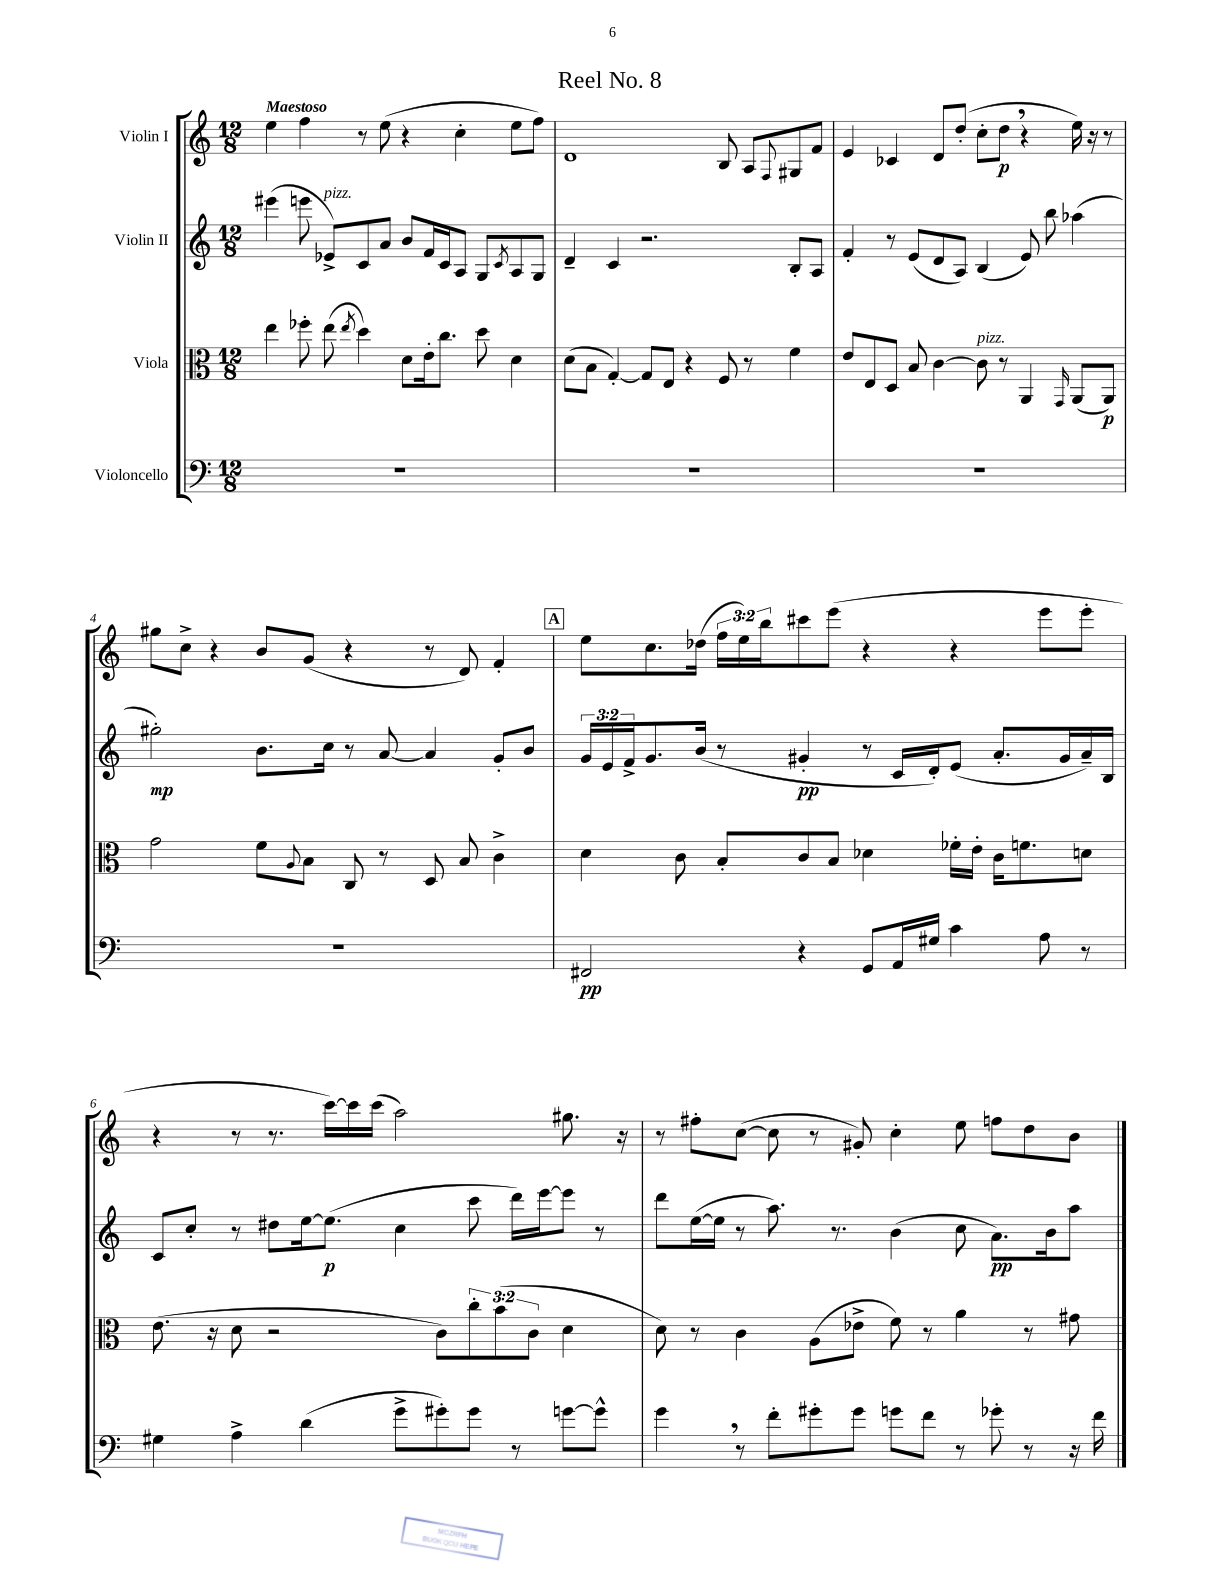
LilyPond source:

\header { title = "Reel No. 8" }
<<
\new StaffGroup <<
\new Staff = "s0" \with { instrumentName = "Violin I" } {
    \clef treble \key c \major \numericTimeSignature \time 12/8 \override Staff.TupletNumber.text = #tuplet-number::calc-fraction-text \tempo "Maestoso"
    e''4 f''4 r8 e''8( r4 c''4-. e''8 f''8) |
    d'1 b8 a8 \appoggiatura { f8 } gis8 f'8 |
    e'4 ces'4 d'8 d''8-.( c''8-. d''8\p \breathe r4 e''16) r16 r8 |
    gis''8 c''8-> r4 b'8 g'8( r4 r8 d'8) f'4-. |
    \mark \markup { \box "A" } e''8 c''8. des''16( \tuplet 3/2 { f''16 e''16) b''16 } cis'''8 e'''8( r4 r4 e'''8 e'''8-. |
    r4 r8 r8. c'''16~) c'''16 c'''16( a''2) gis''8. r16 |
    r8 fis''8-. c''8~( c''8 r8 gis'8-.) c''4-. e''8 f''8 d''8 b'8 \bar "|." |
}
\new Staff = "s1" \with { instrumentName = "Violin II" } {
    \clef treble \key c \major \numericTimeSignature \time 12/8 \override Staff.TupletNumber.text = #tuplet-number::calc-fraction-text
    eis'''4( e'''8 ees'8->^\markup { \italic "pizz." }) c'8 a'8 b'8 f'16 c'16 a8 g8 \acciaccatura { c'8 } a8 g8 |
    d'4-- c'4 r2. b8-. a8 |
    f'4-. r8 e'8( d'8 a8) b4( e'8) b''8 aes''4( |
    gis''2-.\mp) b'8. c''16 r8 a'8~ a'4 g'8-. b'8 |
    \mark \markup { \box "A" } \tuplet 3/2 { g'16 e'16 f'16-> } g'8. b'16( r8 gis'4-.\pp r8 c'16 d'16-.) e'8( a'8.-. gis'16 a'16--) b16 |
    c'8 c''8-. r8 dis''8 e''16~ e''8.\p( c''4 c'''8 d'''16) e'''16~ e'''8 r8 |
    d'''8 e''16~( e''16 r8 a''8.) r8. b'4( c''8 a'8.\pp) b'16 a''8 \bar "|." |
}
\new Staff = "s2" \with { instrumentName = "Viola" } {
    \clef alto \key c \major \numericTimeSignature \time 12/8 \override Staff.TupletNumber.text = #tuplet-number::calc-fraction-text
    e''4 fes''8-. e''8( \acciaccatura { e''8 } d''4) d'8 e'16-. c''8. d''8 d'4 |
    d'8( b8 g4~-.) g8 e8 r4 f8 r8 f'4 |
    e'8 e8 d8 b8 c'4~ c'8^\markup { \italic "pizz." } r8 a,4 \grace { g,16 } a,8( a,8\p) |
    g'2 f'8 \appoggiatura { a8 } b8 c8 r8 d8 b8 c'4-> |
    \mark \markup { \box "A" } d'4 c'8 b8-. c'8 b8 des'4 fes'16-. e'16-. c'16 f'8. d'8 |
    e'8.( r16 d'8 r2 c'8) \tuplet 3/2 { c''8-. b'8( c'8 } d'4 |
    d'8) r8 c'4 a8( ees'8-> f'8) r8 a'4 r8 gis'8 \bar "|." |
}
\new Staff = "s3" \with { instrumentName = "Violoncello" } {
    \clef bass \key c \major \numericTimeSignature \time 12/8
    R1. |
    R1. |
    R1. |
    R1. |
    \mark \markup { \box "A" } fis,2\pp r4 g,8 a,16 gis16 c'4 a8 r8 |
    gis4 a4-> d'4( g'8-> gis'8-.) gis'8 r8 g'8~ g'8-^ |
    g'4 \breathe r8 f'8-. gis'8-. gis'8 g'8 f'8 r8 ges'8-. r8 r16 f'16 \bar "|." |
}
>>
>>
